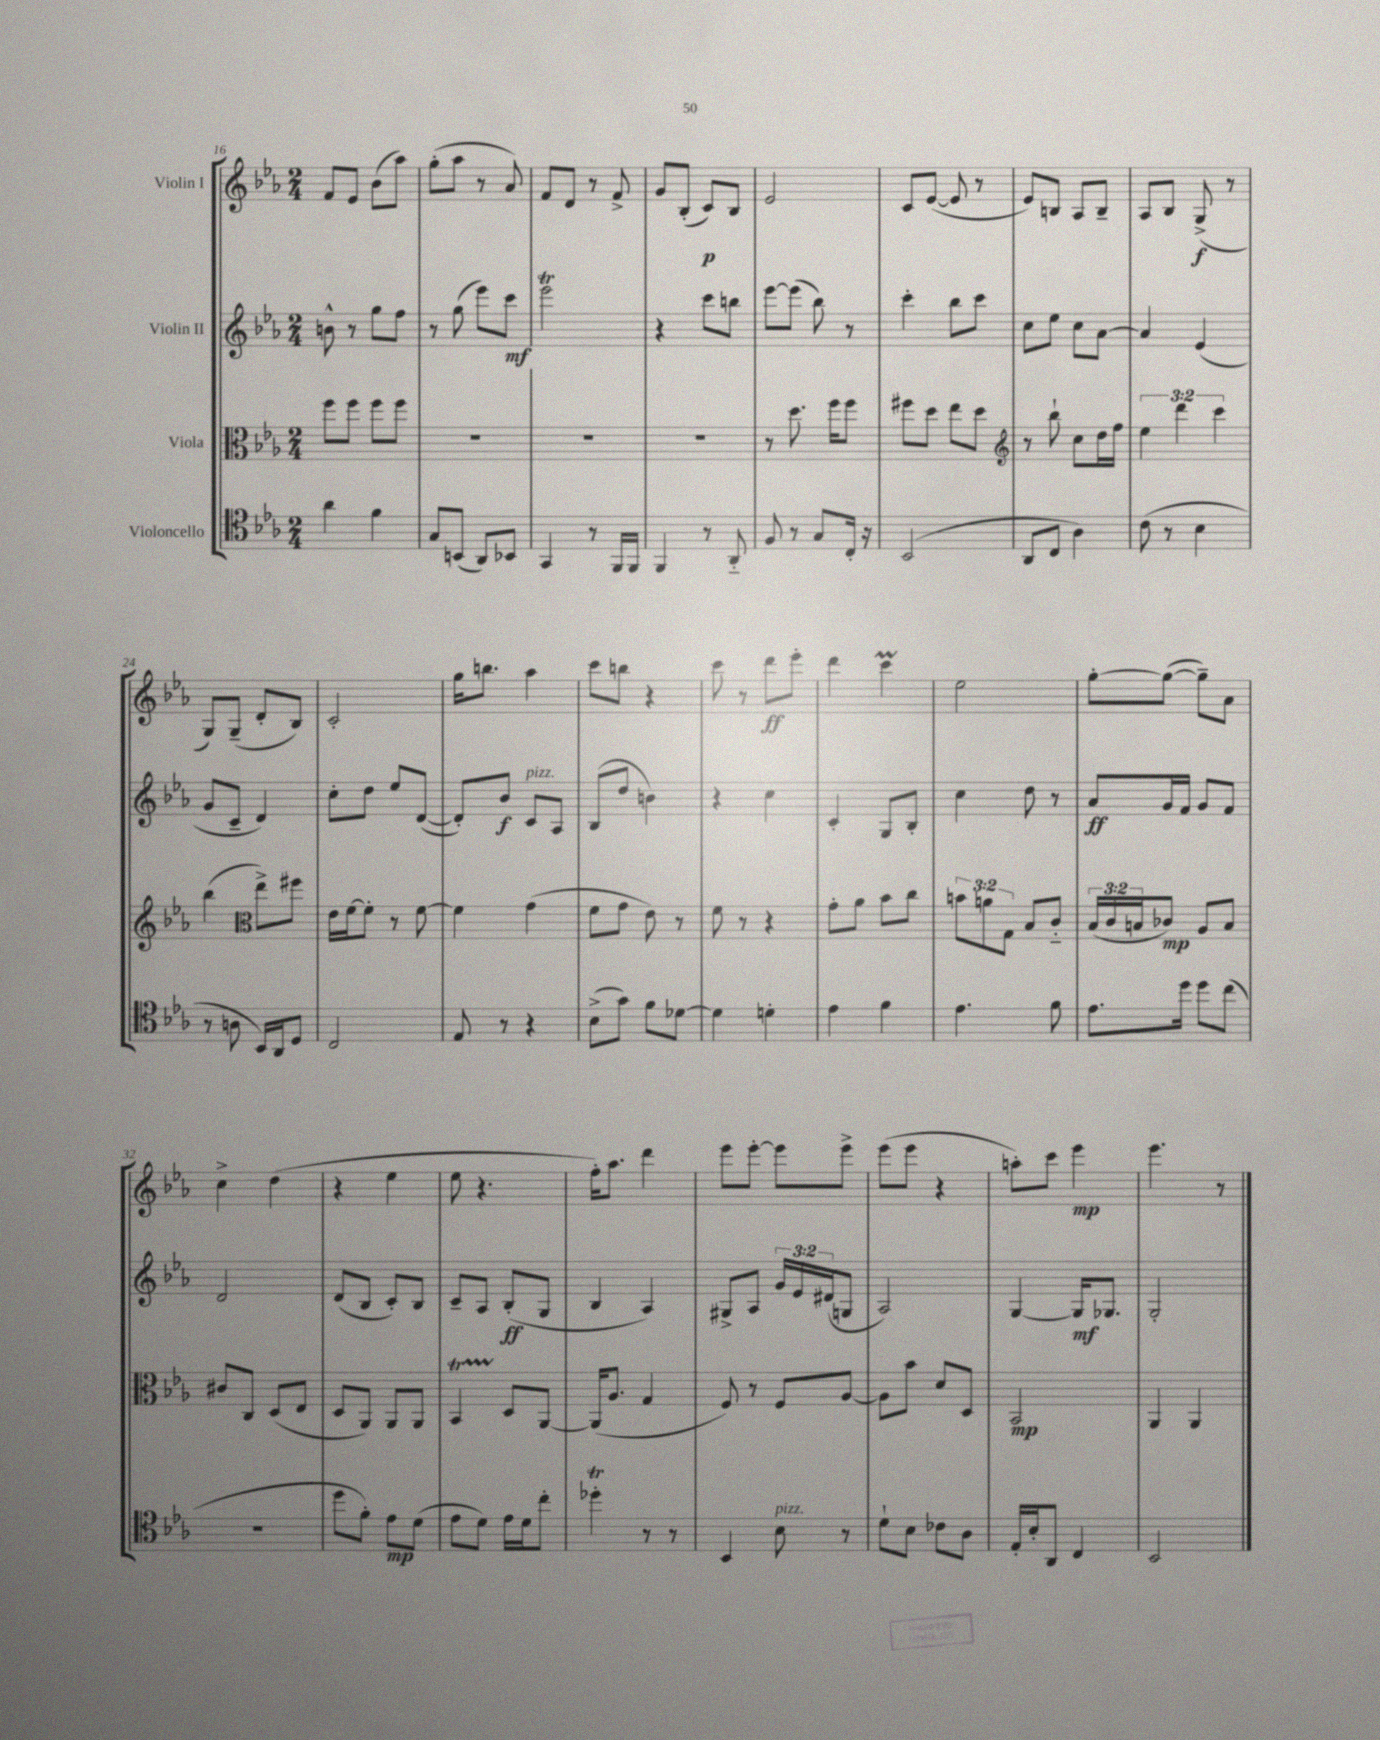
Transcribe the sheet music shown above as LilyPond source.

<<
\new StaffGroup <<
\new Staff = "s0" \with { instrumentName = "Violin I" } {
    \clef treble \key ees \major \numericTimeSignature \time 2/4
    f'8 ees'8 bes'8( aes''8) |
    g''8-.( aes''8 r8 aes'8) |
    f'8 d'8 r8 f'8-> |
    g'8 bes8-.( c'8\p) bes8 |
    ees'2 |
    c'8 ees'8~( ees'8 r8 |
    ees'8) b8 aes8 b8-- |
    aes8 bes8 g8->\f( r8 |
    g8) g8--( d'8-. bes8) |
    c'2-. |
    g''16 b''8. aes''4 |
    c'''8 b''8 r4 |
    c'''8 r8 d'''8\ff ees'''8-. |
    d'''4 c'''4\prall |
    ees''2 |
    g''8~-. g''8~( g''8--) aes'8 |
    c''4-> d''4( |
    r4 ees''4 |
    ees''8 r4. |
    f''16-.) aes''8. d'''4 |
    ees'''8 ees'''8~-. ees'''8 ees'''8-> |
    ees'''8( ees'''8 r4 |
    a''8-.) c'''8 ees'''4\mp |
    ees'''4. r8 \bar "|." |
}
\new Staff = "s1" \with { instrumentName = "Violin II" } {
    \clef treble \key ees \major \numericTimeSignature \time 2/4 \override Staff.TupletNumber.text = #tuplet-number::calc-fraction-text
    b'8-^ r8 g''8 f''8 |
    r8 g''8( ees'''8) c'''8\mf |
    ees'''2\trill |
    r4 c'''8 b''8 |
    ees'''8~ ees'''8( bes''8) r8 |
    c'''4-. bes''8 c'''8 |
    c''8 ees''8 c''8 aes'8~ |
    aes'4 ees'4( |
    g'8 c'8-- d'4) |
    c''8-. d''8 ees''8 d'8~( |
    d'8-.) bes'8\f c'8^\markup { \italic "pizz." } aes8 |
    bes8( d''8 b'4) |
    r4 c''4 |
    c'4-. g8 bes8-. |
    c''4 d''8 r8 |
    aes'8\ff g'16 f'16 g'8 f'8 |
    d'2 |
    d'8( bes8 c'8-.) bes8 |
    c'8-- aes8 bes8-.\ff( g8 |
    bes4 aes4) |
    gis8-> aes8 \tuplet 3/2 { g'16 ees'16 dis'16( } g8 |
    aes2) |
    g4~ g16\mf ges8. |
    g2-. \bar "|." |
}
\new Staff = "s2" \with { instrumentName = "Viola" } {
    \clef alto \key ees \major \numericTimeSignature \time 2/4 \override Staff.TupletNumber.text = #tuplet-number::calc-fraction-text
    f''8 f''8 f''8 f''8 |
    R2 |
    R2 |
    R2 |
    r8 d''8. f''16 f''8 |
    fis''8 d''8 ees''8 d''8 |
    \clef treble r8 bes''8-! c''8 d''16 f''16 |
    \tuplet 3/2 { ees''4 d'''4 c'''4 } |
    bes''4( \clef alto ees''8->) fis''8 |
    ees'16 f'16~ f'8-. r8 f'8~ |
    f'4 g'4( |
    f'8 g'8 ees'8) r8 |
    f'8 r8 r4 |
    g'8-. aes'8 bes'8 c''8 |
    \tuplet 3/2 { b'8 a'8 g8 } bes8 c'8-_ |
    \tuplet 3/2 { bes16( c'16 b16 } ces'8\mp) aes8 b8 |
    cis'8 c8 d8( ees8 |
    d8 aes,8) aes,8 aes,8 |
    bes,4\startTrillSpan d8\stopTrillSpan aes,8~ |
    aes,16( aes8. g4 |
    f8) r8 f8 aes8~ |
    aes8 bes'8 d'8 d8 |
    bes,2\mp |
    aes,4 aes,4 \bar "|." |
}
\new Staff = "s3" \with { instrumentName = "Violoncello" } {
    \clef tenor \key ees \major \numericTimeSignature \time 2/4
    aes'4 f'4 |
    g8 b,8( aes,8) bes,8 |
    g,4 r8 f,16 f,16 |
    f,4 r8 aes,8-_ |
    f8 r8 g8 c16-. r16 |
    bes,2( |
    aes,8 c8 aes4) |
    c'8( r8 bes4 |
    r8 a8 bes,16) aes,16 d8 |
    c2 |
    ees8 r8 r4 |
    bes8->( g'8) f'8 des'8~ |
    des'4 d'4-. |
    ees'4 f'4 |
    ees'4. f'8 |
    ees'8. d''16 d''8 c''8( |
    R2 |
    d''8 f'8-.) ees'8\mp d'8( |
    ees'8 d'8) ees'16 d'16 c''8-. |
    des''4-.\trill r8 r8 |
    bes,4 bes8^\markup { \italic "pizz." } r8 |
    d'8-! bes8 ces'8 aes8 |
    ees16-. bes16-. aes,8 c4 |
    bes,2 \bar "|." |
}
>>
>>
\layout { \context { \Score currentBarNumber = #16 } }
